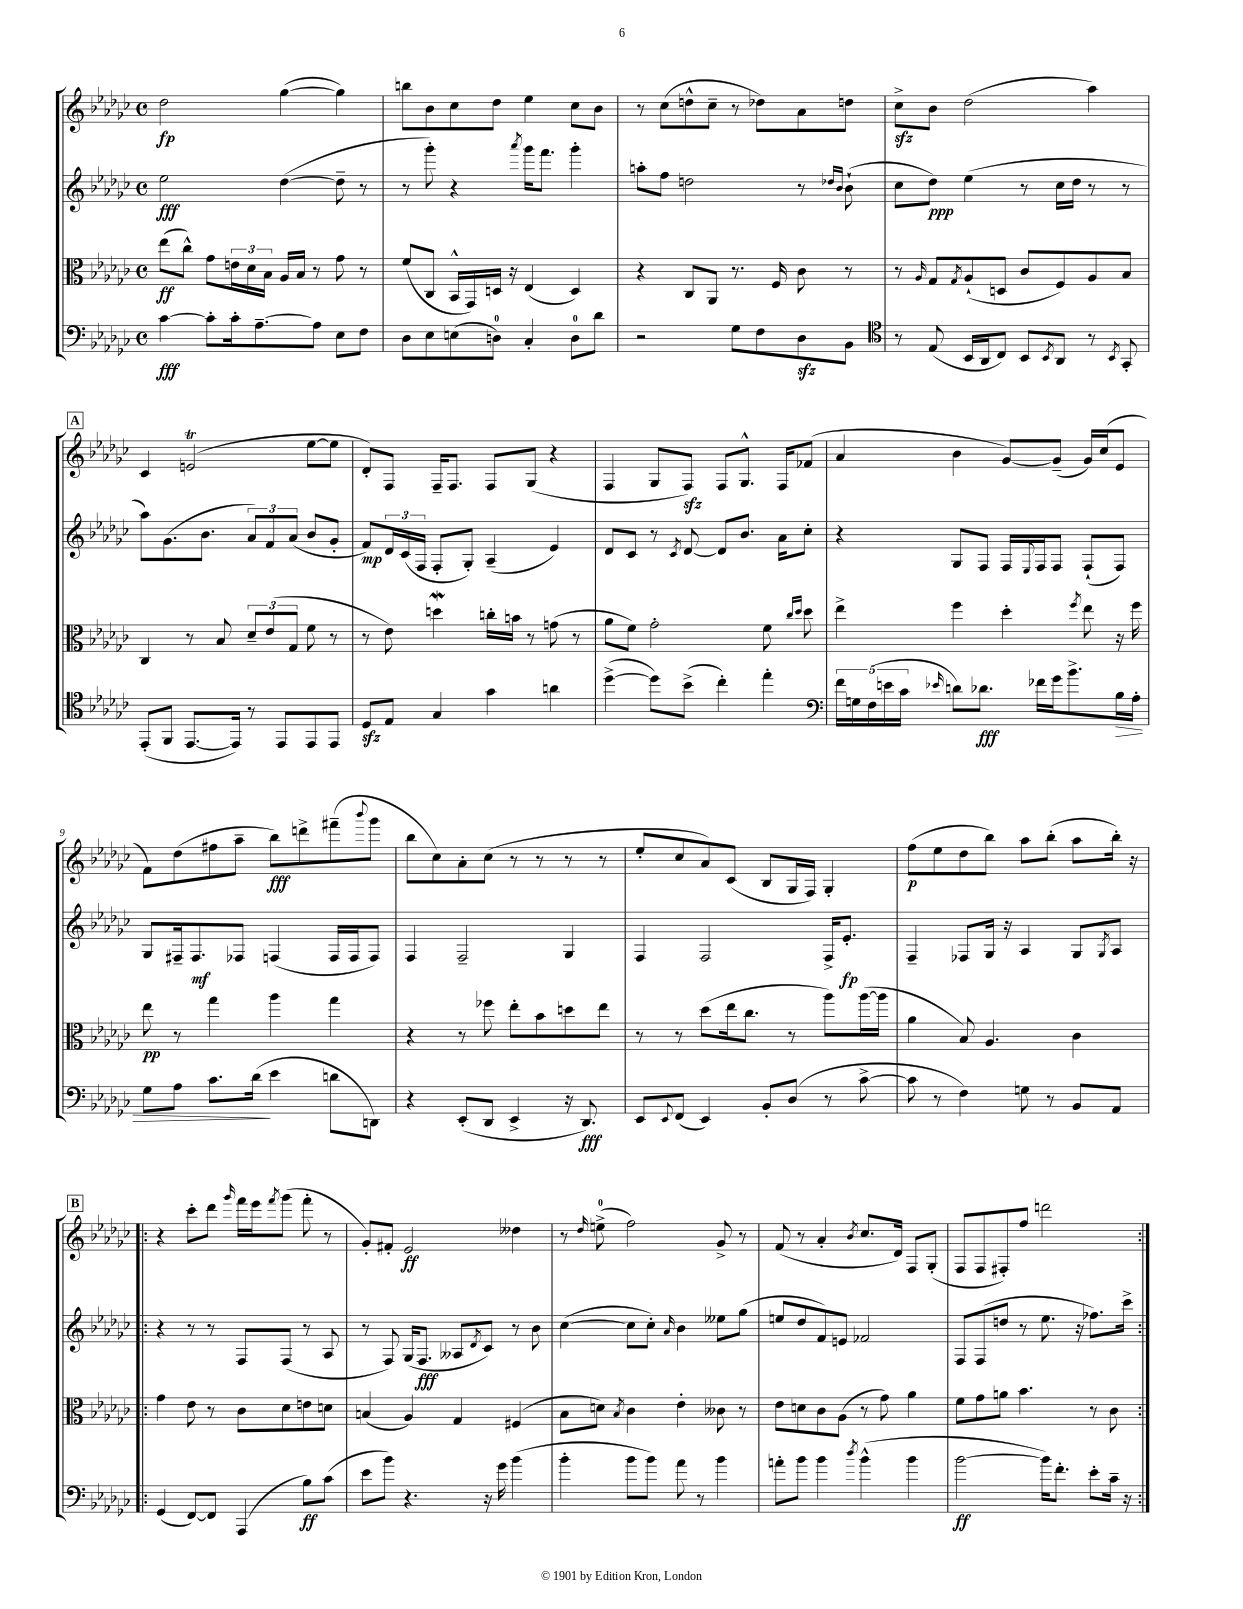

**kern	**kern	**kern	**kern
*staff4	*staff3	*staff2	*staff1
*clefF4	*clefC3	*clefG2	*clefG2
*k[b-e-a-d-g-c-]	*k[b-e-a-d-g-c-]	*k[b-e-a-d-g-c-]	*k[b-e-a-d-g-c-]
*M4/4	*M4/4	*M4/4	*M4/4
*met(c)	*met(c)	*met(c)	*met(c)
[4c-\	(8ee-\L	2ee-\	2dd-\
.	8cc-^^\J)	.	.
8c-'\]L	8g-\L	.	.
16c-'\k	24e\L	.	.
.	24d-\	.	.
[8.A-~\	.	.	.
.	24B-\JJ	.	.
.	16A-/LL	([4dd-\	([4gg-\
.	16B-/JJ	.	.
8A-\]J	8r	.	.
8E-\L	8g-\	8dd-~\]	4gg-\])
8F\J	8r	8r	.
=	=	=	=
8D-\L	(8f/L	8r	8bb\L
8E-\	8C-/J	8ggg-'\)	8b-\
(8E\	16BB-^^/LL	4r	8cc-\
.	16GG-/)	.	.
8D\J)	16D/JJ	.	8dd-\J
.	16r	.	.
.	.	8qaaa-/	.
4C-'/	(4E-/	16ggg-\LK	4ee-\
.	.	8.fff\J	.
8D\L	4D/)	4ggg-'\	8cc-\L
8d-\J	.	.	8b-\J
=	=	=	=
2r	4r	8aa'\L	8r
.	.	8ff\J	(8cc-\L
.	8C-/L	2dd\	8dd^^\
.	8AA-/J	.	8cc-~\J
8G-\L	8.r	.	8r
8F\	.	.	8dd-\L)
.	16F/	.	.
8D-\	8c-\	8r	8a-\
.	.	16qqdd-/LL	.
.	.	16qqb-/JJ	.
8BB-\J	8r	(8b-`\	8dd\J
=	=	=	=
*clefC4	*	*	*
8r	8r	8cc-\L	8cc-^\L
.	16qqA-/	.	.
(8E-/	8G-/L	8dd-\J)	8b-\J
.	8qG-/	.	.
16BB-/LL	(8A-`/	(4ee-\	(2dd-\
16AA-/J	.	.	.
8C-/J)	8D/J	.	.
8BB-/L	8c-/L	8r	.
8qBB-/	.	.	.
8AA-/J	8F/)	16cc-\LL	.
.	.	16dd-\JJ	.
8r	8A-/	8r	4aa-\)
8qBB-/	.	.	.
8GG-'/	8B-/J	8r	.
=	=	=	=
(8EE-'/L	4C-/	8aa-\L)	4c-/
8FF/J	.	(8.g-\	.
[8.EE-/L	8r	.	(2e/
.	.	8.b-\J	.
.	8B-/	.	.
16EE-/]Jk)	.	.	.
8r	12d-~/L	12a-/L)	.
.	(12e-/	12f/	.
8EE-/L	.	.	.
.	12G-/J	(12a-/J	.
8EE-/	8f\	8b-/L	[8ee-\L
8EE-/J	8r	8g-'/J	8ee-\]J
=	=	=	=
8D-/L	8r	8f/L)	8d-'/L)
8E-/J	8e-\)	24d-/L	8F/J
.	.	(24c-/	.
.	.	24F/JJ	.
4G-/	4dd\	8F'/L	16F~/LK
.	.	.	8.F/J
.	.	8G-'/J)	.
4g-\	16cc'\LL	(4A-~/	8F/L
.	16b\JJ	.	.
.	8r	.	(8G-/J
4a\	(8g\	4e-/)	4r
.	8r	.	.
=	=	=	=
([4dd-^\	8a-\L	8d-/L	4F/
.	8f\J)	8c-/J	.
8dd-\]L)	2g-'\	8r	8G-/L
.	.	8qc-/	.
(8b-^\J	.	[8d-/	8F/J)
4cc-'\)	.	8d-/]L	8F/L
.	.	8.b-/J	8.G-^^/J
4ee-'\	8f\	.	.
.	.	16a-\LK	16F/LK
.	16qqcc-/LL	.	.
.	16qqdd-/JJ	.	.
.	8dd-\	8cc-'\J	(8f-/J
=	=	=	=
*clefF4	*	*	*
20f\LL	4ee-^\	4r	4a-/
20G\	.	.	.
(20F\	.	.	.
20e\	.	.	.
20c-\JJ	.	.	.
16qqe-/	.	.	.
8d\L)	4ff\	8G-/L	4b-\
8.d-\J	.	8F/J	.
.	4dd-'\	16F/LL	[8g-/L)
.	.	8qqE-/	.
16f-\LL	.	16F/J	.
16g-\J	.	8F/J	(8g-~/]J
8.b-^\	.	.	.
.	8qff/	.	.
.	8ee-\	(8F`/L	16g-/LL)
.	.	.	(16cc-/J
16B-\L	16r	8F/J)	8e-/J
16A-'\JJ	16ff\	.	.
=	=	=	=
8G-\L	8ee-\	8G-/L	8f\L)
8A-\J	8r	16F#~/k	(8dd-\
.	.	8.F#/	.
8.c-\L	4gg-\	.	8ff#\
.	.	8F-/J	8aa-~\J
(16d-\Jk	.	.	.
4e-\	4aa-\	(4F/	8bb-\L)
.	.	.	8ddd^\
8d\L	4gg-\	16F/LL	(8fff#~\
.	.	16F/J	.
.	.	.	8qqbbb-/
8DD\J)	.	8F/J)	8ggg-\J
=	=	=	=
4r	4r	4F/	8bb-\L
.	.	.	8cc-\)
(8EE-'/L	8r	2F~/	8a-'\
8DD-/J	8ff-\	.	(8cc-\J
4EE-^/	8ee-'\L	.	8r
.	8b-\	.	8r
16r	8dd\	4G-/	8r
8.DD-/)	.	.	.
.	8ee-\J	.	8r
=	=	=	=
8EE-/L	8r	4F/	8ee-'/L
8qqEE-/	.	.	.
(8FF/J	8r	.	8cc-/
4EE-/)	(8dd-\L	2F/	8a-/)
.	16ee-\k	.	(8c-/J
.	8.cc-\J	.	.
8BB-'/L	.	.	8B-/L
(8D-/J	8r	.	16G-/L
.	.	.	16F/JJ)
8r	8aa-\L)	16F^/LK	4G-'/
.	.	8.e-'/J	.
[8c-^\	([16aa-\L	.	.
.	16aa-\]JJ	.	.
=	=	=	=
8c-\]	4a-\	4F~/	(8ff\L
8r	.	.	8ee-\
4F\)	8B-/)	8F-/L	8dd-\
.	4.A-/	16G-/Jk	8bb-\J)
.	.	16r	.
8G\	.	4A-/	8aa-\L
8r	.	.	(8bb-'\J
8BB-/L	4c-\	8G-/L	8aa-\L
.	.	8qG-/	.
8AA-/J	.	8A-/J	16bb-'\Jk)
.	.	.	16r
=!|:	=!|:	=!|:	=!|:
(4GG-/	4g-\	4r	4r
[8FF/L)	8e-\	8r	8ccc-'\L
8FF/]J	8r	8r	8ddd-\J
.	.	.	16qqggg-/
(4AAA-/	8c-\L	8F/L	16fff\LL
.	.	.	16eee-\J
.	.	.	8qfff/
.	8d-\	(8F/J	(8ggg-\J
8B-\L)	8e\	8r	8fff'\
(8c-\J	8d\J	8A-/	8r
=	=	=	=
8e-\L	(4B/	8r	8g-'/L)
8b-\J)	.	8F/)	8f#'/J
4.r	4A-/)	(16G-/LK	2e-/
.	.	8.F/J	.
.	4G-/	8A--/L	.
.	.	8qd-/	.
16r	.	8c-/J)	.
16g-\	.	.	.
(4b-\	(4F#/	8r	4dd--\
.	.	8b-\	.
=	=	=	=
4b-'\	8B-\L	([4cc-\	8r
.	.	.	16qqdd-/
.	8d\J)	.	(8ee^\
.	8qB-/	.	.
8b-\L	4c-\	8cc-\]L	2ff\)
8b-\J)	.	8cc-'\J)	.
.	.	16qqa-/	.
8a-\	4e-'\	4b-\	.
8r	.	.	.
4b-\	8c--\	8ee--\L	8g-^/
.	8r	(8gg-\J	8r
=	=	=	=
8a'\L	8e-\L	8ee/L	(8f/
8b-\J	8d\	8dd-/	8r
4b-\	8c-\	8f/)	4a-'/
.	(8A-\J	8e/J	.
8qdd-/	.	.	8qb-/
(4b-^^\	8r	2f-/	8.cc-/L
.	8g-\)	.	.
.	.	.	16d-/Jk)
4b-\	4a-\	.	8F/L
.	.	.	(8G-'/J
=	=	=	=
[2b-\	8f\L	8F/L	8F/L
.	8g-\	(8F/	8F/
.	8a\J	8dd/J	8F#'/)
.	4.b-\	8r	8ff/J
16b-\]LK)	.	8.ee-\	2ddd\
8.f'\J	.	.	.
.	.	16r	.
8e-'\L	8r	8.ff-\L)	.
16c-~\Jk	8c-\	.	.
16r	.	16ccc-^\Jk	.
==:|!	==:|!	==:|!	==:|!
*-	*-	*-	*-
